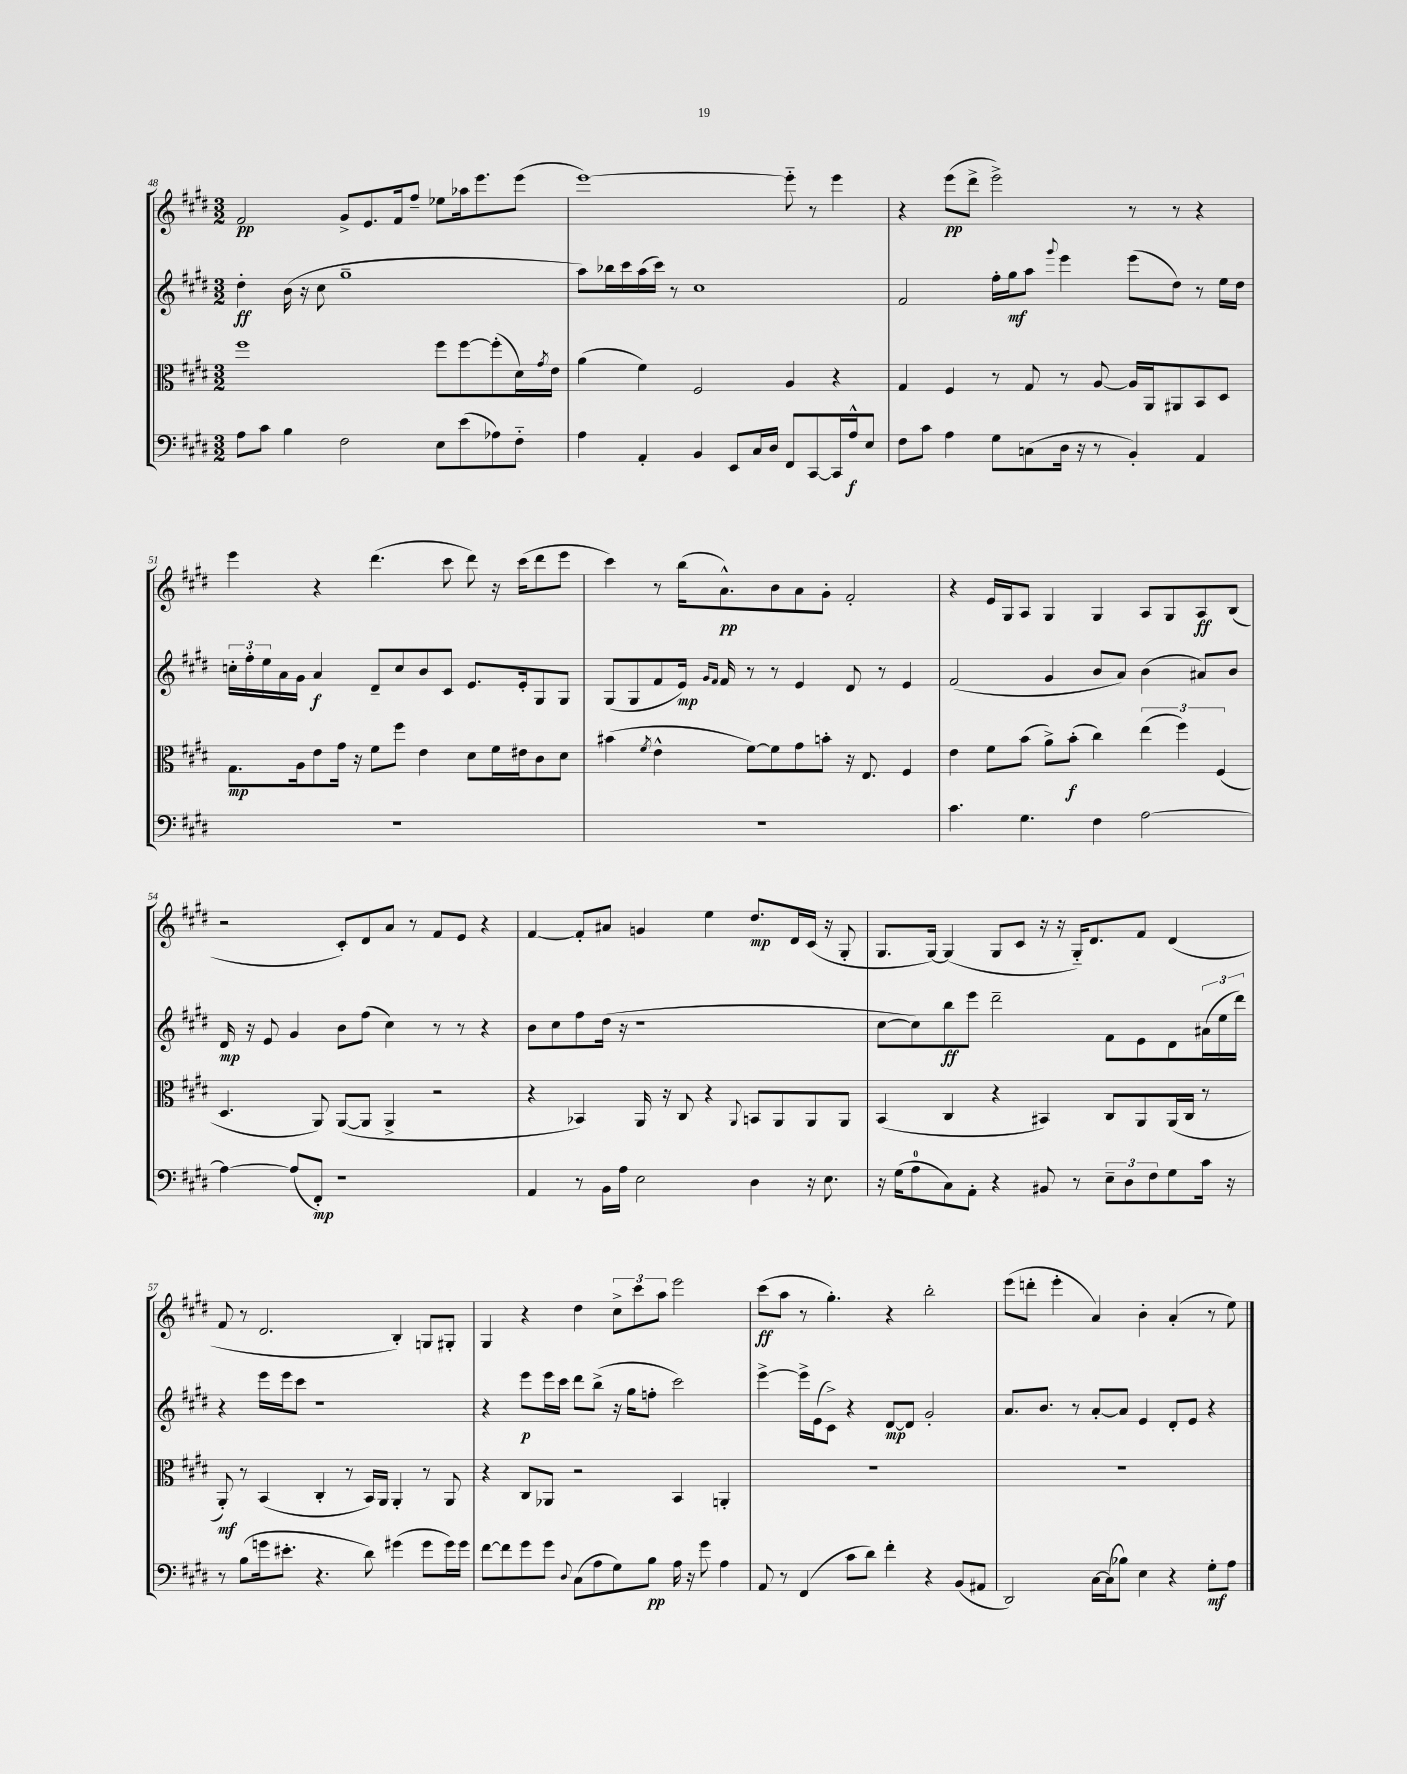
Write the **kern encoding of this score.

**kern	**kern	**kern	**kern
*staff4	*staff3	*staff2	*staff1
*clefF4	*clefC3	*clefG2	*clefG2
*k[f#c#g#d#]	*k[f#c#g#d#]	*k[f#c#g#d#]	*k[f#c#g#d#]
*M3/2	*M3/2	*M3/2	*M3/2
8A	1ff#	4dd#'	2f#
8c#	.	.	.
4B	.	(16b	.
.	.	16r	.
.	.	8cc#	.
2F#	.	1gg#~	8g#^
.	.	.	8.e
.	.	.	16f#
.	.	.	8ff#~
8E	8ff#	.	8ee-
(8e	[8ff#	.	16aa-
.	.	.	8.eee
8A-)	(8ff#']	.	.
8F#'~	16d#)	.	(8eee
.	8qg#	.	.
.	16e	.	.
=	=	=	=
4A	(4a	8aa)	[1eee)
.	.	16bb-	.
.	.	16ccc#	.
4AA'	4f#)	(16aa	.
.	.	16ccc#)	.
.	.	8r	.
4BB	2F#	1cc#	.
8EE	.	.	.
16C#	.	.	.
16D#	.	.	.
8FF#	4A	.	8eee'~]
[8CC#	.	.	8r
16CC#]	4r	.	4eee
16A^^	.	.	.
8E	.	.	.
=	=	=	=
8F#	4G#	2f#	4r
8c#	.	.	.
4A	4F#	.	(8eee
.	.	.	8ddd#^
8G#	8r	16ff#'	2eee^)
.	.	16gg#	.
(8C	8G#	8aa	.
.	.	8qqggg#	.
16D#	8r	4eee	.
16r	.	.	.
8r	[8A	.	.
4BB')	16A]	(8eee	8r
.	16AA	.	.
.	8AA#	8dd#)	8r
4AA	8BB	8r	4r
.	8D#	16ee	.
.	.	16dd#	.
=	=	=	=
1.r	8.G#	24cc'	4eee
.	.	24ff#'	.
.	.	24ee	.
.	.	16a	.
.	16A	16g#	.
.	8e	4a	4r
.	16g#	.	.
.	16r	.	.
.	8f#	8d#~	(4.ddd#
.	8ff#	8cc	.
.	4e	8b	.
.	.	8c#	8ccc#
.	8d#	8.e	8ddd#)
.	16f#	.	16r
.	16e#	16e'	(16ccc#
.	8c#	8G#	8ddd#
.	8d#	8G#	8eee
=	=	=	=
1.r	(4b#	(8G#	4ccc#)
.	.	8G#	.
.	8qf#	.	.
.	4e^^	8f#	8r
.	.	16e)	(16bb
.	.	16qqg#	.
.	.	16qqf#	.
.	.	16f#	8.a^^)
.	[8f#)	8r	.
.	8f#]	8r	8b
.	8g#	4e	8a
.	8b'	.	8g#'
.	16r	8d#	2f#'
.	8.E	.	.
.	.	8r	.
.	4F#	4e	.
=	=	=	=
4.c#	4e	(2f#	4r
.	8f#	.	16e
.	.	.	16G#
4.G#	(8b	.	8A
.	8a^)	4g#	4G#
.	(8b'	.	.
4F#	4cc#)	8b	4G#
.	.	8a)	.
[2A	(6ee	(4b	8A
.	.	.	8G#
.	6ff#)	.	.
.	.	8a#)	8A
.	(6F#	.	.
.	.	8b	(8B
=	=	=	=
4A_	4.D#	16d#	2r
.	.	16r	.
.	.	8e	.
(8A]	.	4g#	.
8FF#')	8AA)	.	.
1r	([8AA	8b	8c#')
.	8AA]	(8ff#	8d#
.	4AA^	4cc#)	8a
.	.	.	8r
.	2r	8r	8f#
.	.	8r	8e
.	.	4r	4r
=	=	=	=
4AA	4r	8b	[4f#
.	.	8cc#	.
8r	4BB-)	8ff#	8f#']
16BB	.	(16dd#	8a#
16A	.	16r	.
2E	16AA	1r	4g
.	16r	.	.
.	8C#	.	.
.	4r	.	4ee
.	8qqAA	.	.
4D#	8BB	.	8.dd#
.	8AA	.	.
.	.	.	16d#
16r	8AA	.	(16c#
8.E	.	.	16r
.	8AA	.	8G#'
=	=	=	=
16r	(4BB	[8cc#	8.G#
(16G#	.	.	.
8A	.	8cc#])	.
.	.	.	[16G#)
8C#)	4C#	8bb	(4G#]
8AA'	.	8eee	.
4r	4r	2ddd#~	8G#
.	.	.	8c#
8BB#	4BB#)	.	16r
.	.	.	16r
8r	.	.	16G#'~)
.	.	.	8.d#
12E~	8C#	8f#	.
12D#	.	.	.
.	8AA	8e	8f#
12F#	.	.	.
8G#	(16AA	8d#	(4d#
.	16C#	.	.
16c#	8r	(24a#	.
.	.	24ee	.
16r	.	.	.
.	.	24ddd#)	.
=	=	=	=
8r	8AA')	4r	8f#
(8B	8r	.	8r
16g	(4BB	16eee	2.d#
8.e#'	.	16eee	.
.	.	8ccc#	.
4.r	4C#'	1r	.
.	8r	.	.
8d#)	16BB)	.	.
.	16AA	.	.
(4g#	4AA'	.	4B')
8g#	8r	.	8G
16g#)	8AA	.	8G#'
16g#	.	.	.
=	=	=	=
[8f#	4r	4r	4G#
8f#]	.	.	.
8g#	8C#	8eee	4r
8g#	8AA-	16eee	.
.	.	16ccc#	.
8qqD#	.	.	.
(8C#	2r	8ddd#	4dd#
8A	.	(8bb^	.
8G#)	.	16r	12cc#^
.	.	16gg#	.
.	.	.	12ccc#
8B	.	8ff'	.
.	.	.	12aa
16A	4BB	2ccc#)	2eee
16r	.	.	.
8g#	.	.	.
4A	4AA'	.	.
=	=	=	=
8AA	1.r	[4eee^	(8ccc#
8r	.	.	8aa
(4FF#	.	16eee^]	8r
.	.	(16e	.
.	.	8c#^)	4.gg#')
8c#	.	4r	.
8d#)	.	.	.
4f#'	.	[8d#	4r
.	.	8d#]	.
4r	.	2g#'	2bb'
(8BB	.	.	.
8AA#	.	.	.
=	=	=	=
2DD#)	1.r	8.a	(8eee
.	.	.	8ddd'
.	.	8.b	.
.	.	.	4eee'
.	.	8r	.
[16C#	.	[8a'	4a)
(16C#]	.	.	.
8B-)	.	8a]	.
4E	.	4e	4b'
4r	.	8d#'	(4a'
.	.	8e	.
8G#'	.	4r	8r
8A	.	.	8ee)
==	==	==	==
*-	*-	*-	*-
